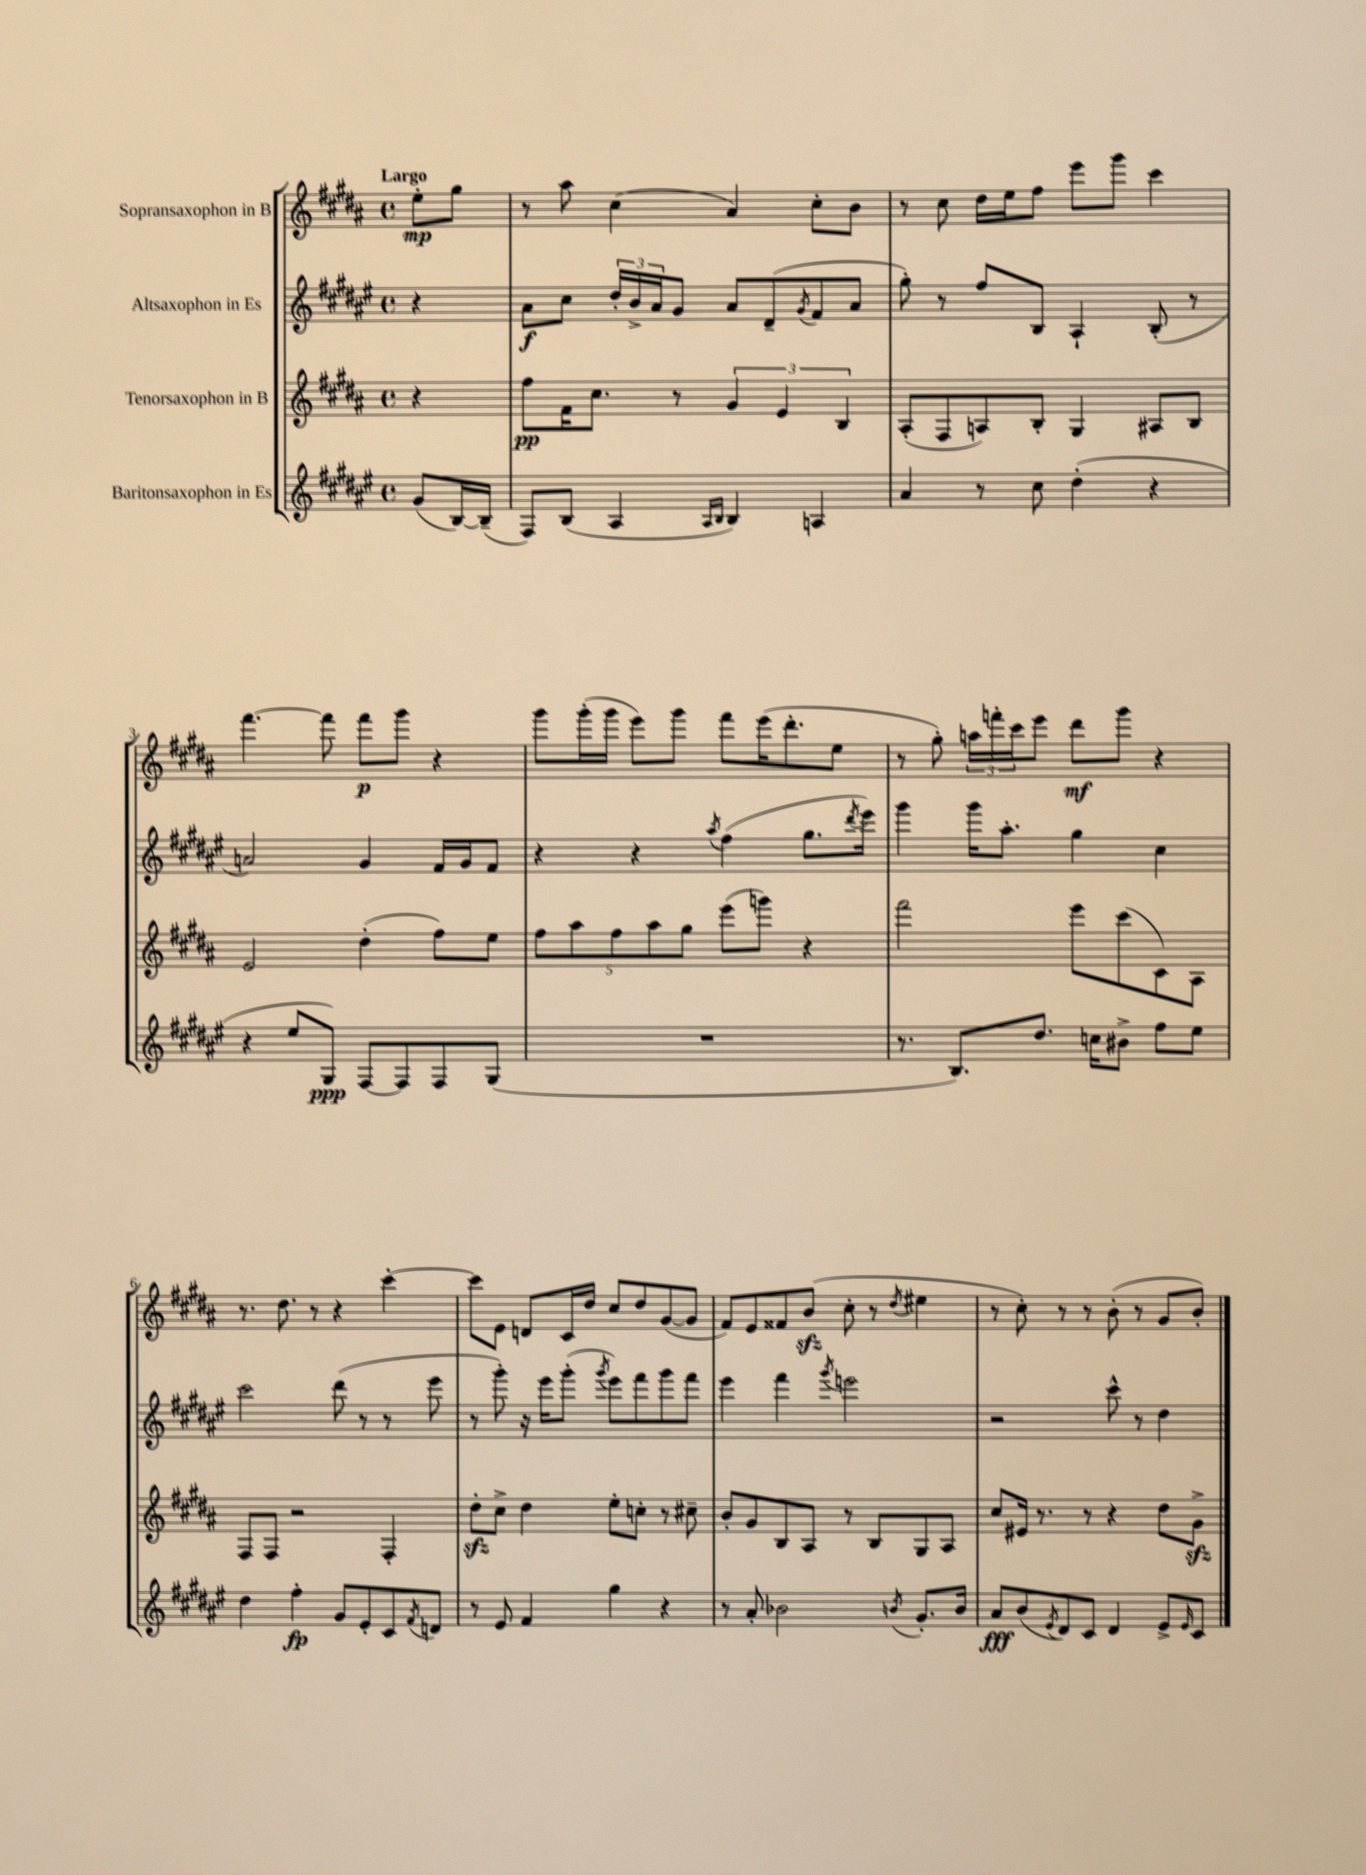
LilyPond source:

<<
\new StaffGroup <<
\new Staff = "s0" \with { instrumentName = "Sopransaxophon in B" } {
    \clef treble \key b \major \defaultTimeSignature \time 4/4 \partial 4 \tempo "Largo"
    e''8-.\mp gis''8 |
    r8 ais''8 cis''4( ais'4) cis''8-. b'8 |
    r8 cis''8 dis''16 e''16 fis''8 e'''8 gis'''8 cis'''4 |
    fis'''4.~ fis'''8 fis'''8\p gis'''8 r4 |
    gis'''8 gis'''16-.( gis'''16 e'''8) gis'''8 fis'''8 e'''16( dis'''8.-. e''8 |
    r8 gis''8-.) \tuplet 3/2 { a''16 f'''16-. cis'''16 } e'''8 dis'''8\mf gis'''8 r4 |
    r8. dis''8. r8 r4 cis'''4~-. |
    cis'''8 e'8 d'8 cis'16 dis''16 cis''8 dis''8 gis'8~( gis'8 |
    fis'8) e'8 fisis'8 b'8\sfz( cis''8-. r8 \acciaccatura { dis''8 } eis''4 |
    r8 cis''8-.) r8 r8 b'8-.( r8 gis'8 b'8-.) \bar "|." |
}
\new Staff = "s1" \with { instrumentName = "Altsaxophon in Es" } {
    \clef treble \key fis \major \defaultTimeSignature \time 4/4 \partial 4
    r4 |
    ais'8\f cis''8 \tuplet 3/2 { dis''16-. b'16-> ais'16 } gis'8 ais'8 dis'8--( \acciaccatura { gis'8 } fis'8 ais'8 |
    gis''8-.) r8 fis''8 b8 ais4-! b8-.( r8 |
    a'2) gis'4 fis'16 gis'16 fis'8 |
    r4 r4 \acciaccatura { ais''8 } fis''4( gis''8. \acciaccatura { dis'''8 } eis'''16) |
    gis'''4 gis'''16 ais''8.-. gis''4 cis''4 |
    cis'''2 dis'''8( r8 r8 eis'''8 |
    r8 gis'''8-.) r16 eis'''16 gis'''8-.( \acciaccatura { gis'''8 } eis'''8) fis'''8 gis'''8 fis'''8 |
    eis'''4 fis'''4 \acciaccatura { gis'''8 } e'''2 |
    r2 cis'''8-^ r8 dis''4 \bar "|." |
}
\new Staff = "s2" \with { instrumentName = "Tenorsaxophon in B" } {
    \clef treble \key b \major \defaultTimeSignature \time 4/4 \partial 4
    r4 |
    fis''8\pp fis'16 cis''8. r8 \tuplet 3/2 { gis'4 e'4 b4 } |
    ais8-.( fis8 a8) b8-. gis4 ais8 b8 |
    e'2 dis''4-.( fis''8) e''8 |
    \tuplet 5/4 { fis''8 ais''8 fis''8 ais''8 gis''8 } e'''8( g'''8) r4 |
    fis'''2 e'''8 cis'''8( cis'8) ais8 |
    fis8 fis8 r2 fis4-. |
    dis''8-.\sfz cis''8-> dis''4 e''8-. c''8-. r8 cis''8-- |
    b'8-. gis'8 b8 ais8 r8 b8 gis8 ais8 |
    cis''8 eis'16 r8. r8 r4 dis''8 gis'8->\sfz \bar "|." |
}
\new Staff = "s3" \with { instrumentName = "Baritonsaxophon in Es" } {
    \clef treble \key fis \major \defaultTimeSignature \time 4/4 \partial 4
    gis'8( b16~) b16--( |
    fis8) b8( ais4 \grace { ais16 b16 } b4) a4 |
    ais'4 r8 cis''8 dis''4-.( r4 |
    r4 eis''8 gis8\ppp) fis8~ fis8 fis8 gis8( |
    R1 |
    r8. b8.) dis''8. c''16 bis'8-> fis''8 eis''8 |
    dis''4 fis''4-.\fp gis'8 eis'8-. cis'8 \acciaccatura { fis'8 } d'8 |
    r8 eis'8 fis'4 gis''4 r4 |
    r8 ais'8-. bes'2 \acciaccatura { b'8 } gis'8.-. b'16 |
    ais'8\fff b'8( \acciaccatura { eis'8 } dis'8) cis'8 dis'4 eis'8-> \grace { eis'16 } cis'8 \bar "|." |
}
>>
>>
